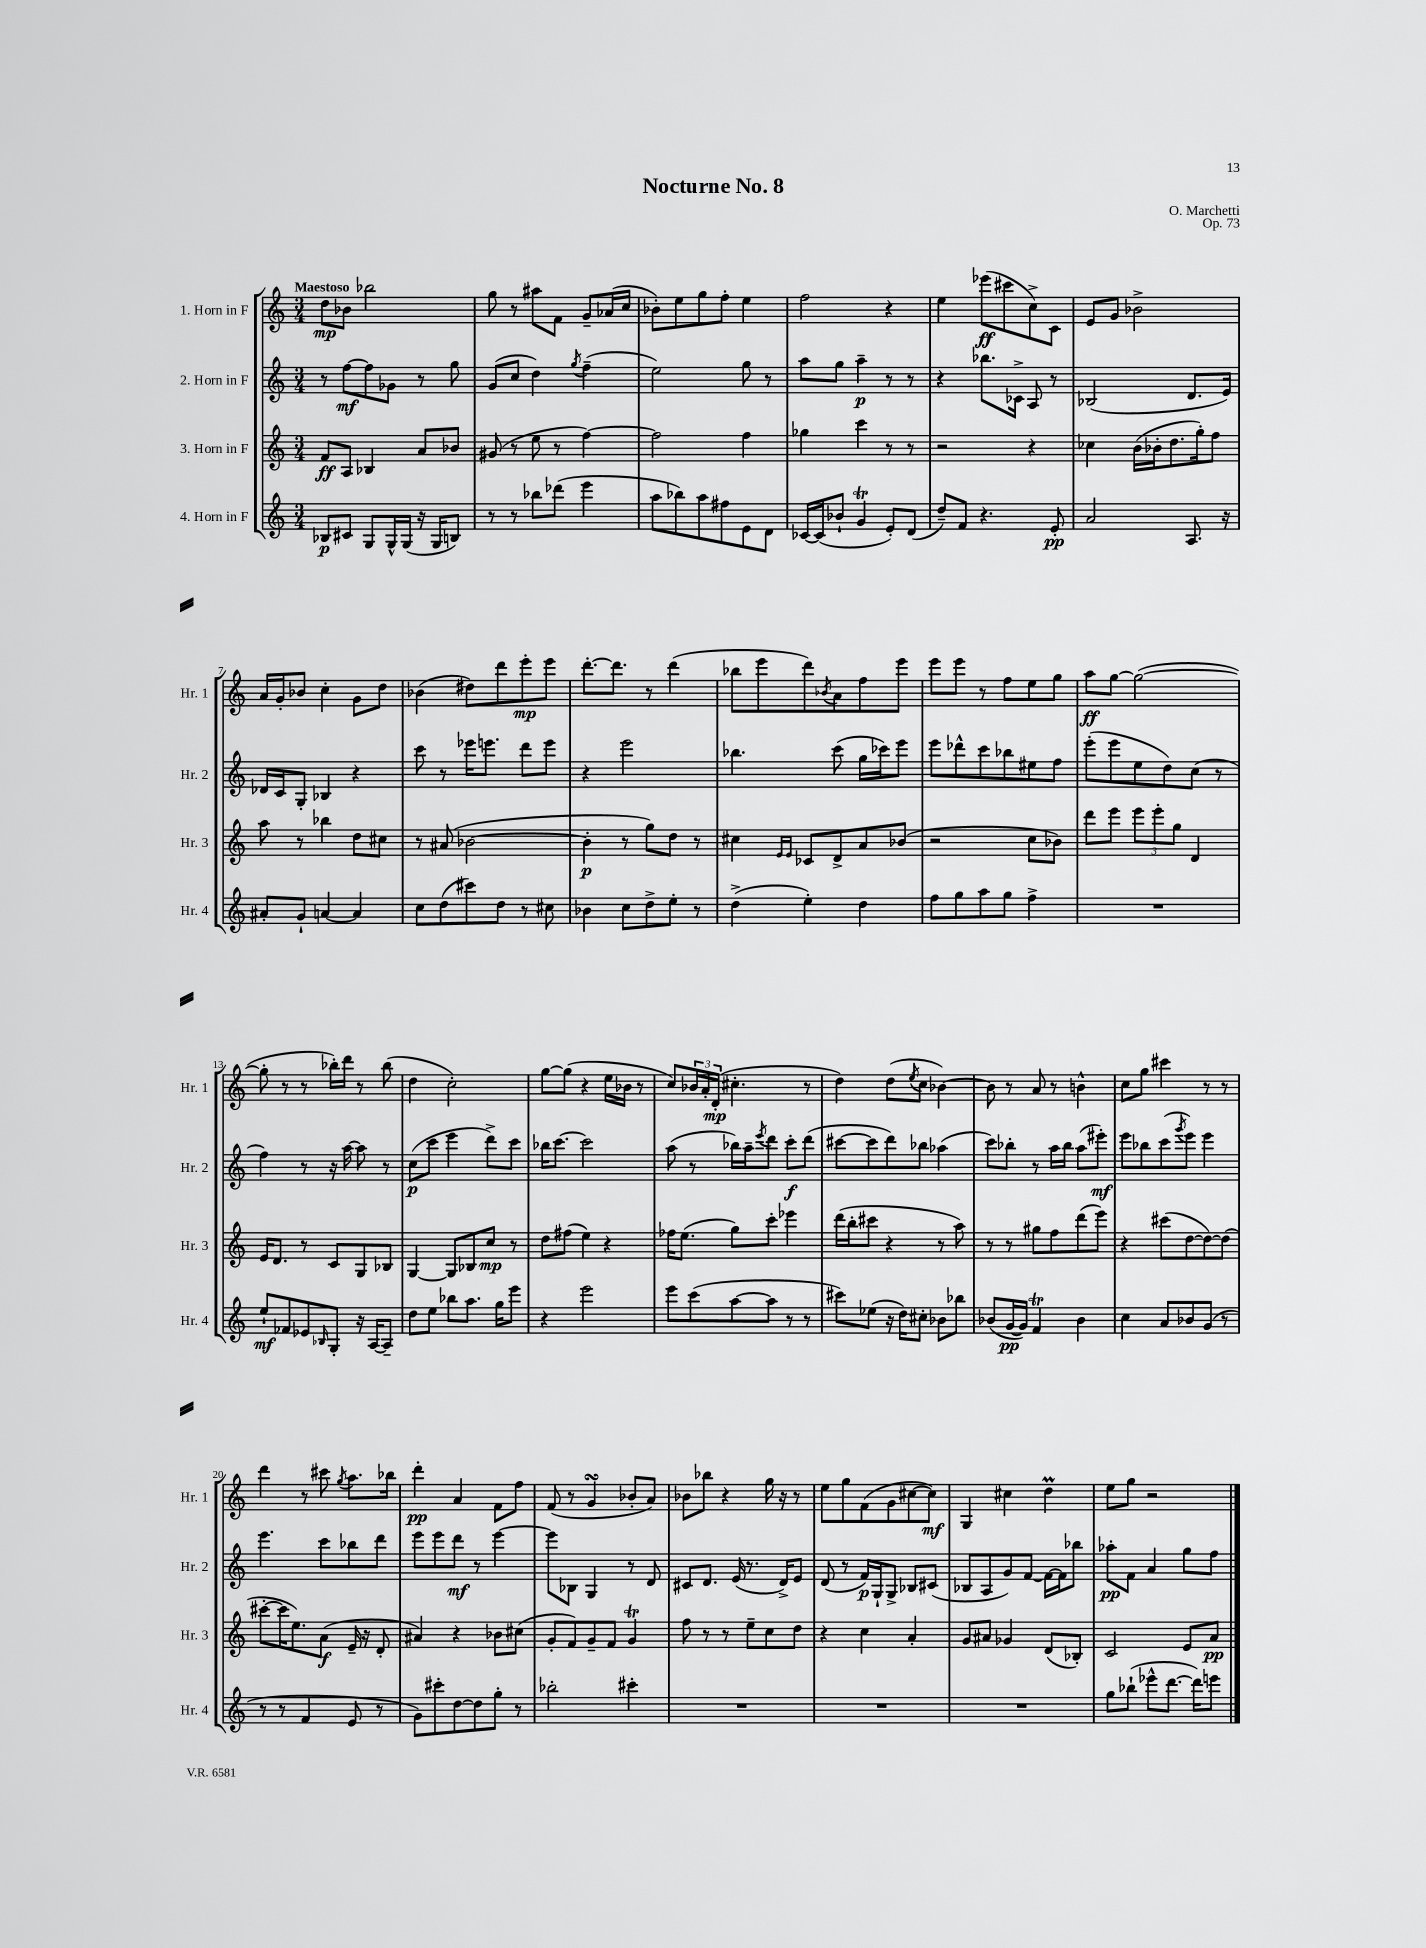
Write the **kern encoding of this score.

**kern	**kern	**kern	**kern
*staff4	*staff3	*staff2	*staff1
*clefG2	*clefG2	*clefG2	*clefG2
*k[]	*k[]	*k[]	*k[]
*M3/4	*M3/4	*M3/4	*M3/4
8B-	8f	8r	8dd
8c#	8A	[8ff	8b-
8G	4B-	8ff]	2bb-
16G^^	.	8g-	.
(16G	.	.	.
16r	8a	8r	.
16G	.	.	.
8B)	8b-	8gg	.
=	=	=	=
8r	(8g#	(8g	8gg
8r	8r	8cc	8r
8bb-	8ee	4dd)	8aa#
(8ddd-	8r	.	8f
.	.	8qgg	.
4eee	[4ff)	(4ff~	8g~
.	.	.	(16a-
.	.	.	16cc
=	=	=	=
8aa	2ff]	2ee)	8b-')
8bb-)	.	.	8ee
8aa	.	.	8gg
8ff#	.	.	8ff'
8e	4ff	8gg	4ee
8d	.	8r	.
=	=	=	=
[16c-	4gg-	8aa	2ff
(16c-]	.	.	.
8b-`	.	8gg	.
4g	4ccc	4aa~	.
8e')	8r	8r	4r
(8d	8r	8r	.
=	=	=	=
8dd~)	2r	4r	4ee
8f	.	.	.
4.r	.	8.bb-	(8eee-
.	.	.	8ccc#
.	.	16c-^	.
.	4r	8A	8cc^)
8e'	.	8r	8c
=	=	=	=
2a	4cc-	(2B-	8e
.	.	.	8g
.	(16b	.	2b-^
.	16b-'	.	.
.	8.dd	.	.
8.A	.	8.d	.
.	16gg')	.	.
.	8ff	.	.
16r	.	16e)	.
=	=	=	=
8a#'	8aa	16d-	16a
.	.	16c	16g'
8g`	8r	8G'	8b-
[4a	4bb-	4B-	4cc'
4a]	8dd	4r	8g
.	8cc#	.	8dd
=	=	=	=
8cc	8r	8ccc	(4b-
(8dd	(8a#	8r	.
8ccc#)	[2b-	16eee-	8dd#)
.	.	8.eee	.
8dd	.	.	8ddd
8r	.	8ddd	8eee'
8cc#	.	8eee	8eee
=	=	=	=
4b-	4b-']	4r	[8.ddd'
.	.	.	8.ddd]
8cc	8r	2eee	.
8dd^	8gg)	.	8r
8ee'	8dd	.	(4ddd
8r	8r	.	.
=	=	=	=
(4dd^	4cc#	4.bb-	8bb-
.	.	.	8eee
.	16qqe	.	.
.	16qqe	.	.
4ee')	8c-	.	8ddd)
.	.	.	8qb-
.	8d^	(8ccc	8a
4dd	8a	16gg	8ff
.	.	16ccc-)	.
.	(8b-	8eee	8eee
=	=	=	=
8ff	2r	8eee	8eee
8gg	.	8ddd-^^	8eee
8aa	.	8ccc	8r
8gg	.	8bb-	8ff
4ff^	8cc	8ee#	8ee
.	8b-)	8ff	8gg
=	=	=	=
2.r	8ddd	(8eee'	8aa
.	8eee	8eee	[8gg
.	12eee	8ee	(2gg_
.	12eee'	.	.
.	.	8dd)	.
.	12gg	.	.
.	4d	(8cc	.
.	.	8r	.
=	=	=	=
8ee`	16e	4ff)	8gg']
.	8.d	.	.
8f-	.	.	8r
8e-	8r	8r	8r
16qqB-	.	.	.
8G'	8c	16r	16bb-')
.	.	[16aa	16ddd
16r	8G	8aa]	8r
[16A	.	.	.
8A~]	8B-	8r	(8bb-
=	=	=	=
8dd	[4G	(8cc	4dd
8ee	.	8ccc	.
8bb-	8G]	4eee	2cc')
8.aa	8B-	.	.
.	8cc	8ddd^)	.
16gg	.	.	.
8eee	8r	8ccc	.
=	=	=	=
4r	8dd	16bb-	[8gg
.	.	[8.ccc	.
.	(8ff#	.	(8gg]
2eee	4ee)	2ccc]	4r
.	4r	.	16ee
.	.	.	16b-
.	.	.	8r
=	=	=	=
8eee	16ff-	(8aa	8cc)
.	(8.ee	.	.
(8ccc	.	8r	24b-
.	.	.	24a'
.	.	.	(24d'
[8aa	8gg)	16bb-)	4.cc#'
.	.	16aa~	.
.	.	8qeee	.
8aa]	8ccc'	8ddd	.
8r	4eee-	8ccc'	.
8r	.	(8ddd	8r
=	=	=	=
8ccc#)	(16ddd	[8ccc#	4dd)
.	16bb'	.	.
(8ee-	8ccc#	8ccc#]	.
16r	4r	8ddd)	(8dd
16dd)	.	.	.
.	.	.	8qee
8cc#'	.	8bb-	8cc
8b-	8r	(4aa-	[4b-)
8bb-	8aa)	.	.
=	=	=	=
(8b-	8r	8ccc)	8b-]
[16g	8r	8bb-'	8r
16g])	.	.	.
4f	8gg#	8r	8a
.	8ff	16aa	8r
.	.	16bb-	.
4b-	(8ddd	(8aa	4b^^
.	8eee)	8eee#')	.
=	=	=	=
4cc	4r	8eee	8cc
.	.	8bb-	8gg
8a	(8ccc#	(8ccc	4ccc#
.	.	8qggg	.
8b-	[8dd	8eee)	.
(8g	8dd_)	4eee	8r
8r	(8dd]	.	8r
=	=	=	=
8r	[8ccc#'	4.eee	4ddd
8r	16ccc#]	.	.
.	8.ee)	.	.
4f	.	.	8r
.	(8a	8ccc	8ccc#
.	.	.	8qgg
8e	16e~	8bb-	8.aa
.	16r	.	.
8r	8d'	8ddd	.
.	.	.	16bb-
=	=	=	=
8g)	4a#)	8eee	4ddd'
8ccc#'	.	8eee	.
[8dd	4r	8ddd	4a
8dd]	.	8r	.
8gg'	8b-	[4eee	8f
8r	(8cc#	.	8ff
=	=	=	=
2bb-'	8g'	8eee]	(8f
.	8f)	8B-	8r
.	8g~	4G	4g
.	8f	.	.
4ccc#'	4g	8r	8b-'
.	.	8d	8a)
=	=	=	=
2.r	8ff	8c#	8b-
.	8r	8.d	8bb-
.	8r	.	4r
.	.	(16e	.
.	8ee~	8.r	.
.	8cc	.	16gg
.	.	16d^)	16r
.	8dd	8e	8r
=	=	=	=
2.r	4r	(8d	8ee
.	.	8r	8gg
.	4cc	16f)	(8f
.	.	16G`	.
.	.	8G^	8g
.	4a'	8B-	[8cc#
.	.	(8c#	8cc#])
=	=	=	=
2.r	8g	8B-	4G
.	8a#	8A	.
.	4g-	8g)	4cc#
.	.	[8f	.
.	(8d	16f_	4dd
.	.	16f]	.
.	8B-')	8bb-	.
=	=	=	=
8gg	2c	8aa-'	8ee
(8bb-`	.	8f	8gg
8eee-^^	.	4a	2r
[8.ddd	.	.	.
.	8e	8gg	.
16ddd])	.	.	.
8eee	8a	8ff	.
==	==	==	==
*-	*-	*-	*-
